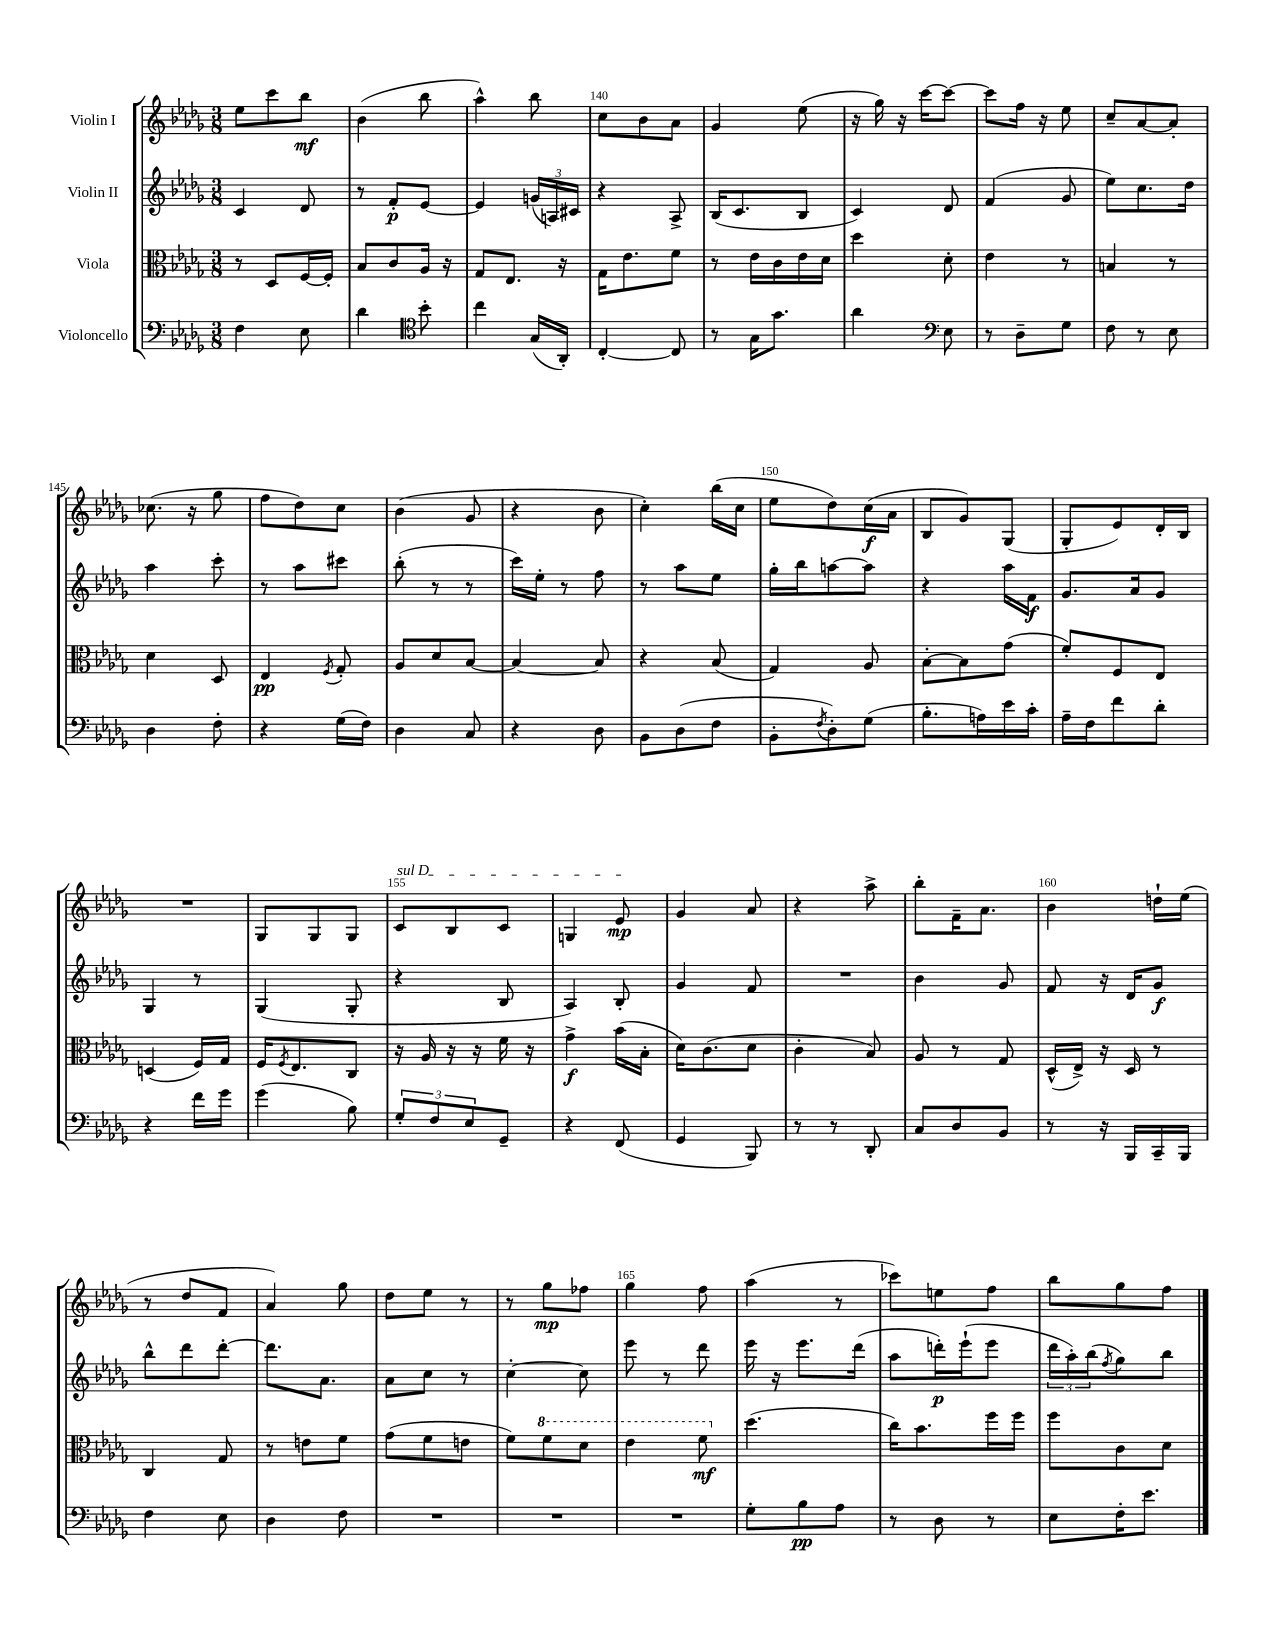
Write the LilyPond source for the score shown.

<<
\new StaffGroup <<
\new Staff = "s0" \with { instrumentName = "Violin I" } {
    \clef treble \key des \major \numericTimeSignature \time 3/8
    ees''8 c'''8 bes''8\mf |
    bes'4( bes''8 |
    aes''4-^) bes''8 |
    c''8 bes'8 aes'8 |
    ges'4 ees''8( |
    r16 ges''16) r16 c'''16~ c'''8~ |
    c'''8 f''16 r16 ees''8 |
    c''8-- aes'8~ aes'8-. |
    ces''8.( r16 ges''8 |
    f''8 des''8) c''8 |
    bes'4( ges'8 |
    r4 bes'8 |
    c''4-.) bes''16( c''16 |
    ees''8 des''8) c''16\f( aes'16 |
    bes8 ges'8) ges8( |
    ges8-. ees'8) des'16-. bes16 |
    R4. |
    ges8 ges8 ges8 |
    \once \override TextSpanner.bound-details.left.text = \markup { \italic "sul D" } c'8\startTextSpan bes8 c'8 |
    g4 ees'8\mp\stopTextSpan |
    ges'4 aes'8 |
    r4 aes''8-> |
    bes''8-. f'16-- aes'8. |
    bes'4 d''16-! ees''16( |
    r8 des''8 f'8 |
    aes'4) ges''8 |
    des''8 ees''8 r8 |
    r8 ges''8\mp fes''8 |
    ges''4 f''8 |
    aes''4( r8 |
    ces'''8) e''8 f''8 |
    bes''8 ges''8 f''8 \bar "|." |
}
\new Staff = "s1" \with { instrumentName = "Violin II" } {
    \clef treble \key des \major \numericTimeSignature \time 3/8
    c'4 des'8 |
    r8 f'8-.\p ees'8~ |
    ees'4 \tuplet 3/2 { g'16( a16) cis'16 } |
    r4 aes8-> |
    bes16( c'8. bes8 |
    c'4) des'8 |
    f'4( ges'8 |
    ees''8) c''8. des''16 |
    aes''4 c'''8-. |
    r8 aes''8 cis'''8 |
    bes''8-.( r8 r8 |
    c'''16) ees''16-. r8 f''8 |
    r8 aes''8 ees''8 |
    ges''16-. bes''16 a''8~ a''8 |
    r4 aes''16 f'16\f |
    ges'8. aes'16 ges'8 |
    ges4 r8 |
    ges4( ges8-. |
    r4 bes8 |
    aes4) bes8-. |
    ges'4 f'8 |
    R4. |
    bes'4 ges'8 |
    f'8 r16 des'16 ges'8\f |
    bes''8-^ des'''8 des'''8~-. |
    des'''8. aes'8. |
    aes'8 c''8 r8 |
    c''4~-. c''8 |
    ees'''8 r8 des'''8 |
    ees'''16 r16 ees'''8. des'''16( |
    aes''8 d'''16-.\p) ees'''16-!( ees'''8 |
    \tuplet 3/2 { des'''16 aes''16-.) bes''16( } \acciaccatura { f''8 } ges''8) bes''8 \bar "|." |
}
\new Staff = "s2" \with { instrumentName = "Viola" } {
    \clef alto \key des \major \numericTimeSignature \time 3/8
    r8 des8 f16~ f16-. |
    bes8 c'8 aes16 r16 |
    ges8 ees8. r16 |
    ges16 ees'8. f'8 |
    r8 ees'16 c'16 ees'16 des'16 |
    des''4 des'8-. |
    ees'4 r8 |
    b4 r8 |
    des'4 des8 |
    ees4\pp \acciaccatura { f8 } ges8-. |
    aes8 des'8 bes8~ |
    bes4~ bes8 |
    r4 bes8( |
    ges4) aes8 |
    bes8~-. bes8 ges'8( |
    f'8-.) f8 ees8 |
    d4( f16) ges16 |
    f16 \acciaccatura { f8 } ees8. c8 |
    r16 aes16 r16 r16 f'16 r16 |
    ges'4->\f bes'16( bes16-. |
    des'16) c'8.( des'8 |
    c'4-. bes8) |
    aes8 r8 ges8 |
    des16-^( ees16->) r16 des16 r8 |
    c4 ges8 |
    r8 e'8 f'8 |
    ges'8( f'8 e'8 |
    f'8) \ottava #1 f''8 des''8 |
    ees''4 f''8\mf \ottava #0 |
    des''4.( |
    c''16) bes'8. f''16 f''16 |
    f''8 c'8 des'8 \bar "|." |
}
\new Staff = "s3" \with { instrumentName = "Violoncello" } {
    \clef bass \key des \major \numericTimeSignature \time 3/8
    f4 ees8 |
    des'4 \clef tenor bes'8-. |
    c''4 ges16( aes,16-.) |
    c4~-. c8 |
    r8 ges16 ges'8. |
    aes'4 \clef bass ees8 |
    r8 des8-- ges8 |
    f8 r8 ees8 |
    des4 f8-. |
    r4 ges16( f16) |
    des4 c8 |
    r4 des8 |
    bes,8 des8( f8 |
    bes,8-. \acciaccatura { f8 } des8-.) ges8( |
    bes8.-. a16) ees'16 c'16-. |
    aes16-- f16 f'8 des'8-. |
    r4 f'16 ges'16 |
    ges'4( bes8) |
    \tuplet 3/2 { ges8-. f8 ees8 } ges,8-- |
    r4 f,8( |
    ges,4 bes,,8) |
    r8 r8 des,8-. |
    c8 des8 bes,8 |
    r8 r16 bes,,16 c,16-- bes,,16 |
    f4 ees8 |
    des4 f8 |
    R4. |
    R4. |
    R4. |
    ges8-. bes8\pp aes8 |
    r8 des8 r8 |
    ees8 f16-. ees'8. \bar "|." |
}
>>
>>
\layout { \context { \Score currentBarNumber = #137 \override BarNumber.break-visibility = ##(#f #t #t) barNumberVisibility = #(every-nth-bar-number-visible 5) } }
